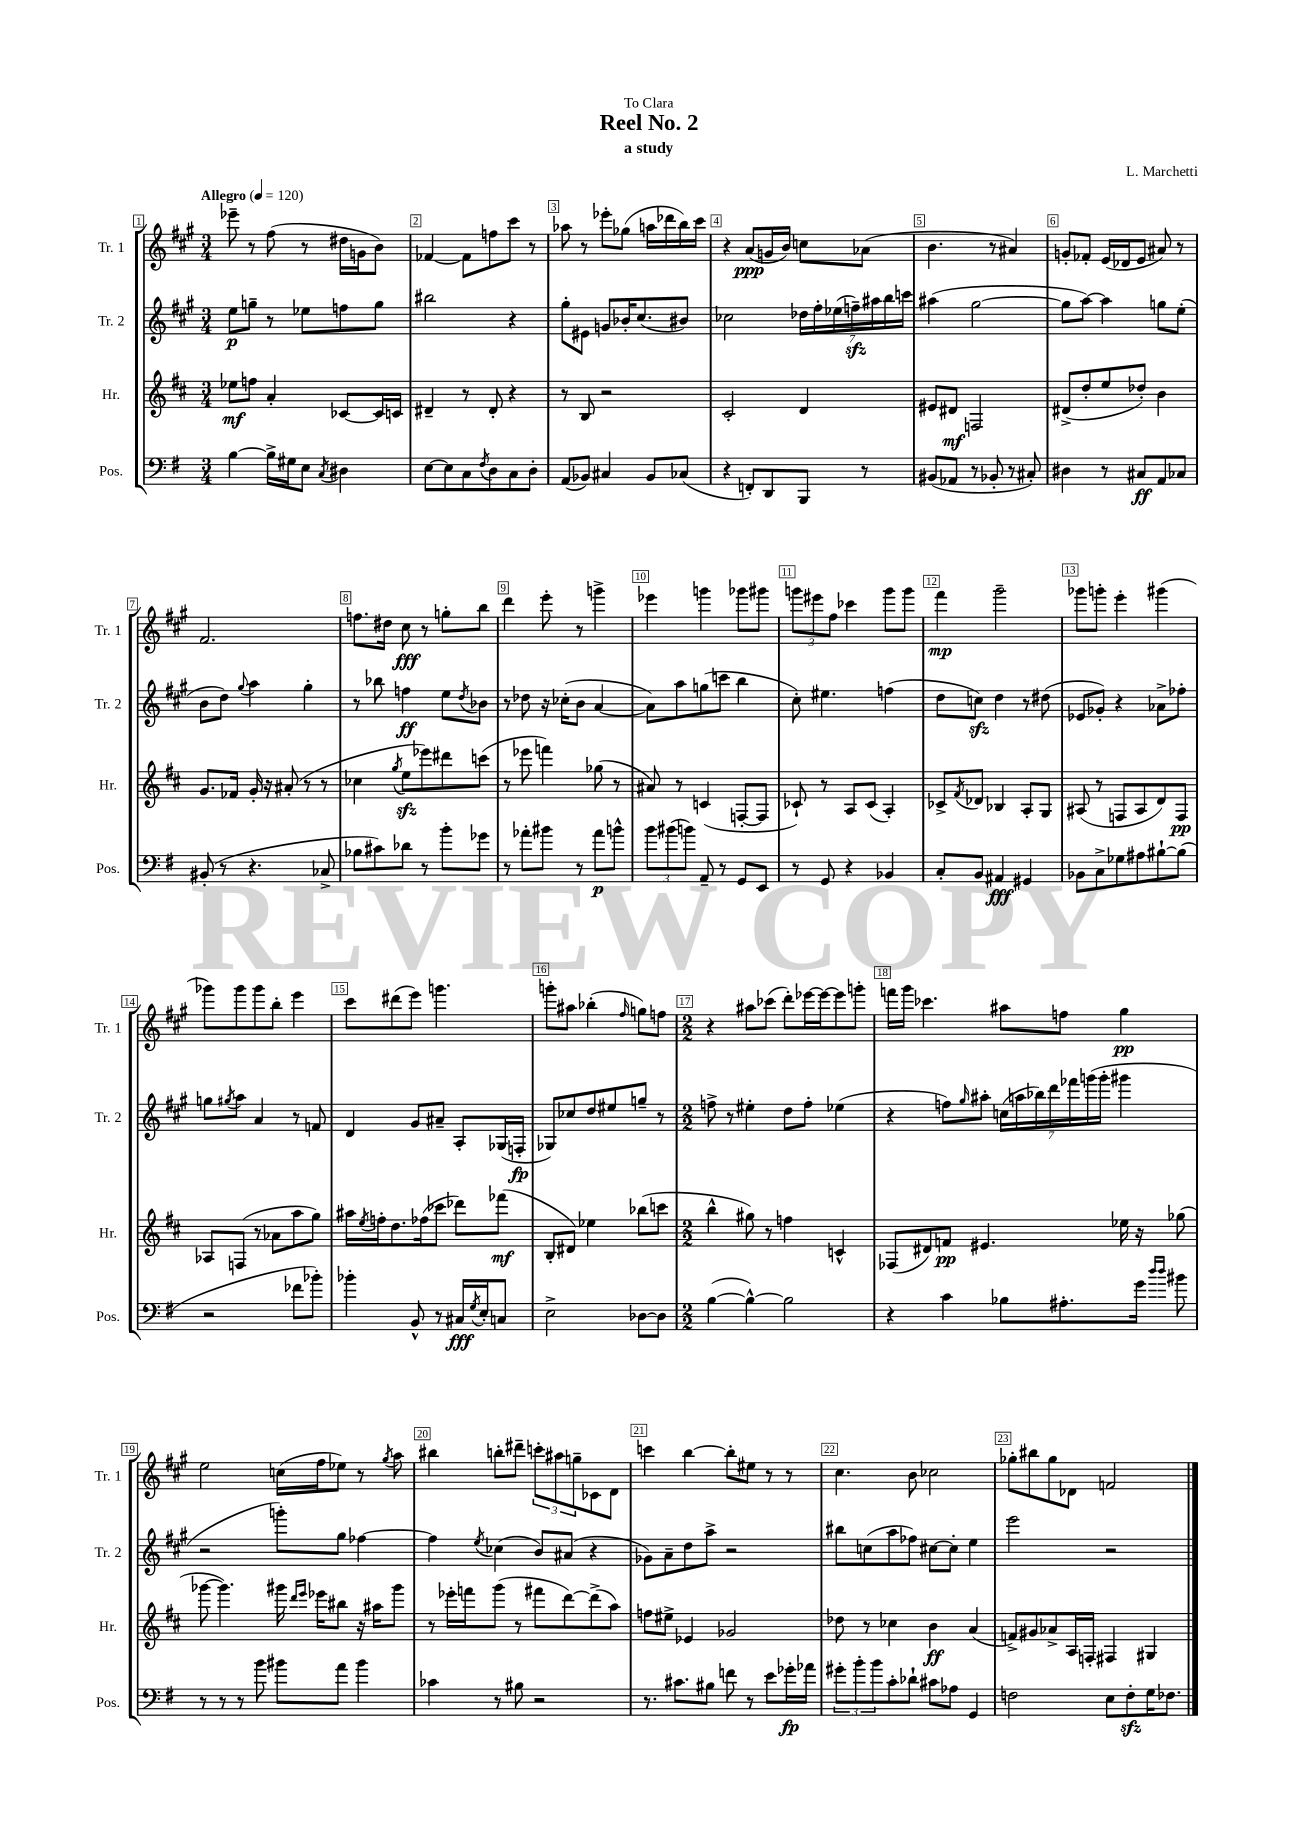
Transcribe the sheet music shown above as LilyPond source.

\header { title = "Reel No. 2" composer = "L. Marchetti" subtitle = "a study" dedication = "To Clara" }
<<
\new StaffGroup <<
\new Staff = "s0" \with { instrumentName = "Tr. 1" shortInstrumentName = "Tr. 1" } {
    \clef treble \key a \major \numericTimeSignature \time 3/4 \tempo "Allegro" 4 = 120
    ees'''8-- r8 fis''8( r8 dis''16 g'16 b'8) |
    fes'4~ fes'8 f''8 cis'''8 r8 |
    aes''8 r8 ees'''8-. ges''8( a''16 des'''16 b''16) cis'''16 |
    r4 a'8\ppp( g'16 b'16) c''8 aes'8( |
    b'4. r8 ais'4) |
    g'8-. fes'8-. e'16( des'16 e'8 ais'8) r8 |
    fis'2. |
    f''8. dis''16 cis''8\fff r8 g''8-. b''8 |
    d'''4 e'''8-. r8 g'''4-> |
    ees'''4 g'''4 ges'''8 gis'''8 |
    \tuplet 3/2 { g'''8 eis'''8 fis''8 } ces'''4 g'''8 g'''8 |
    fis'''4\mp gis'''2-- |
    ges'''8 g'''8-. e'''4-. gis'''4( |
    ges'''8) ges'''8 ges'''8 b''8-. e'''4 |
    cis'''8 dis'''8( e'''8) g'''4. |
    g'''8-. ais''8 bes''4-.( \grace { fis''16 } g''8) f''8 |
    \numericTimeSignature \time 2/2 r4 ais''8 ces'''8( d'''8-.) ees'''16~ ees'''16~ ees'''8 g'''8-. |
    f'''16 gis'''16 ces'''4. ais''8 f''8 gis''4\pp |
    e''2 c''16( fis''16 ees''8) r8 \acciaccatura { gis''8 } a''8 |
    bis''4 b''8-. dis'''8-- \tuplet 3/2 { c'''8-. ais''8 g''8-- } ces'8 d'8 |
    c'''4 b''4~ b''8-. eis''8 r8 r8 |
    cis''4. b'8 ces''2 |
    ges''8-. bis''8 ges''8 des'8 f'2 \bar "|." |
}
\new Staff = "s1" \with { instrumentName = "Tr. 2" shortInstrumentName = "Tr. 2" } {
    \clef treble \key a \major \numericTimeSignature \time 3/4
    e''8\p g''8-- r8 ees''8 f''8 g''8 |
    bis''2 r4 |
    gis''8-. eis'8 g'8 bes'16-. cis''8.( bis'8) |
    ces''2 \tuplet 7/4 { des''16 fis''16-. ees''16( f''16--\sfz) ais''16 b''16 c'''16 } |
    ais''4( gis''2~ |
    gis''8 a''8~) a''4 g''8 e''8-.( |
    b'8 d''8) \appoggiatura { gis''8 } a''4 gis''4-. |
    r8 bes''8 f''4\ff e''8 \acciaccatura { d''8 } bes'8 |
    r8 des''8 r16 ces''16-.( b'8 a'4~ |
    a'8) a''8 g''8( c'''8 b''4 |
    cis''8-.) eis''4. f''4( |
    d''8 c''8\sfz) d''4 r8 dis''8( |
    ees'8 ges'8-.) r4 aes'8-> fes''8-. |
    g''8 \acciaccatura { gis''8 } a''8 a'4 r8 f'8 |
    d'4 gis'8 ais'8-- a8-. ges16( f16-.\fp |
    ges8) ces''8 d''8 eis''8 g''8-- r8 |
    \numericTimeSignature \time 2/2 f''8-> r8 eis''4-. d''8 f''8-. ees''4( |
    r4 f''8) \grace { gis''16 } ais''8-. \tuplet 7/4 { c''16( a''16 bes''16) d'''16 fes'''16 g'''16( g'''16-. } gis'''4 |
    r2 g'''8-.) gis''8 fes''4~ |
    fes''4 \acciaccatura { e''8 } ces''4( b'8) ais'8( r4 |
    ges'8) a'8-- d''8 a''8-> r2 |
    bis''8 c''8( a''8 fes''8) cis''8~ cis''8-. e''4 |
    e'''2 r2 \bar "|." |
}
\new Staff = "s2" \with { instrumentName = "Hr." shortInstrumentName = "Hr." } {
    \clef treble \key d \major \numericTimeSignature \time 3/4
    ees''8\mf f''8 a'4-. ces'8~ ces'16 c'16 |
    dis'4-- r8 dis'8-. r4 |
    r8 b8 r2 |
    cis'2-. d'4 |
    eis'8 dis'8\mf f2 |
    dis'8->( d''8-. e''8 des''8-.) b'4 |
    g'8. fes'16 g'16-. r16 ais'8-.( r8 r8 |
    ces''4 \acciaccatura { g''8 } e''8\sfz ees'''8) dis'''8 c'''8( |
    r8 ees'''8 f'''4) ges''8( r8 |
    ais'8) r8 c'4( f8~-. f8 |
    ces'8-!) r8 a8 ces'8( a4-.) |
    ces'8-> \acciaccatura { fis'8 } des'8 bes4 a8-. g8 |
    ais8( r8 f8 ais8 d'8) f8\pp |
    aes8 f8( r8 aes'8 a''8 g''8) |
    ais''16 \acciaccatura { e''8 } f''16-. d''8. fes''16( ces'''8 des'''8) fes'''8\mf( |
    b8-. dis'8) ees''4 bes''8( c'''8 |
    \numericTimeSignature \time 2/2 b''4-^ gis''8) r8 f''4 c'4-^ |
    fes8( dis'8) f'8\pp eis'4. ees''16 r16 ges''8( |
    ges'''8~ ges'''4.) gis'''16 \grace { d'''16 e'''16 } ees'''16 bis''8 r16 ais''16 gis'''8 |
    r8 ees'''16-. f'''16 g'''8( r8 fis'''8 d'''8~) d'''8->( a''8) |
    f''8 eis''8-> ees'4 ges'2 |
    des''8 r8 ces''4 b'4\ff a'4( |
    f'8->) gis'8 aes'8-> a16 f16-. fis4 gis4 \bar "|." |
}
\new Staff = "s3" \with { instrumentName = "Pos." shortInstrumentName = "Pos." } {
    \clef bass \key g \major \numericTimeSignature \time 3/4
    b4~ b16-> gis16 e8 \acciaccatura { c8 } dis4 |
    e8~ e8 c8 \acciaccatura { fis8 } d8 c8 d8-. |
    a,8( bes,8) cis4 bes,8 ces8( |
    r4 f,8-.) d,8 b,,8 r8 |
    bis,8( aes,8 r8 bes,8-. r8 cis8-.) |
    dis4 r8 cis8\ff a,8 ces8 |
    bis,8-.( r8 r4. ces8-> |
    bes8 cis'8) des'8 r8 b'8-. ges'8 |
    r8 aes'8-. bis'8 r8 aes'8\p b'8-^ |
    \tuplet 3/2 { b'8 bis'8( b'8) } a,8-- r8 g,8 e,8 |
    r8 g,8 r4 bes,4 |
    c8-. b,8 ais,4\fff gis,4 |
    bes,8 c8-> ges8 ais8 bis8~-! bis8( |
    r2 fes'8 bes'8-.) |
    bes'4-. b,8-^ r8 cis16\fff \acciaccatura { g8 } e16-. c8 |
    e2-> des8~ des8 |
    \numericTimeSignature \time 2/2 b4~( b4~-^) b2 |
    r4 c'4 bes8 ais8.-. g'16 \grace { d''16 d''16 } bis'8 |
    r8 r8 r8 b'8 bis'8 a'8 bis'4 |
    ces'4 r8 bis8 r2 |
    r8. cis'8. bis8 f'8 r8 e'8 ges'16-.\fp aes'16 |
    \tuplet 3/2 { gis'8-. b'8-. b'8 } c'8-. des'8-! cis'8 aes8 g,4 |
    f2 e8 f8-.\sfz g16 fes8. \bar "|." |
}
>>
>>
\layout { \context { \Score \override BarNumber.break-visibility = ##(#f #t #t) barNumberVisibility = #all-bar-numbers-visible \override BarNumber.stencil = #(make-stencil-boxer 0.1 0.3 ly:text-interface::print) } }
